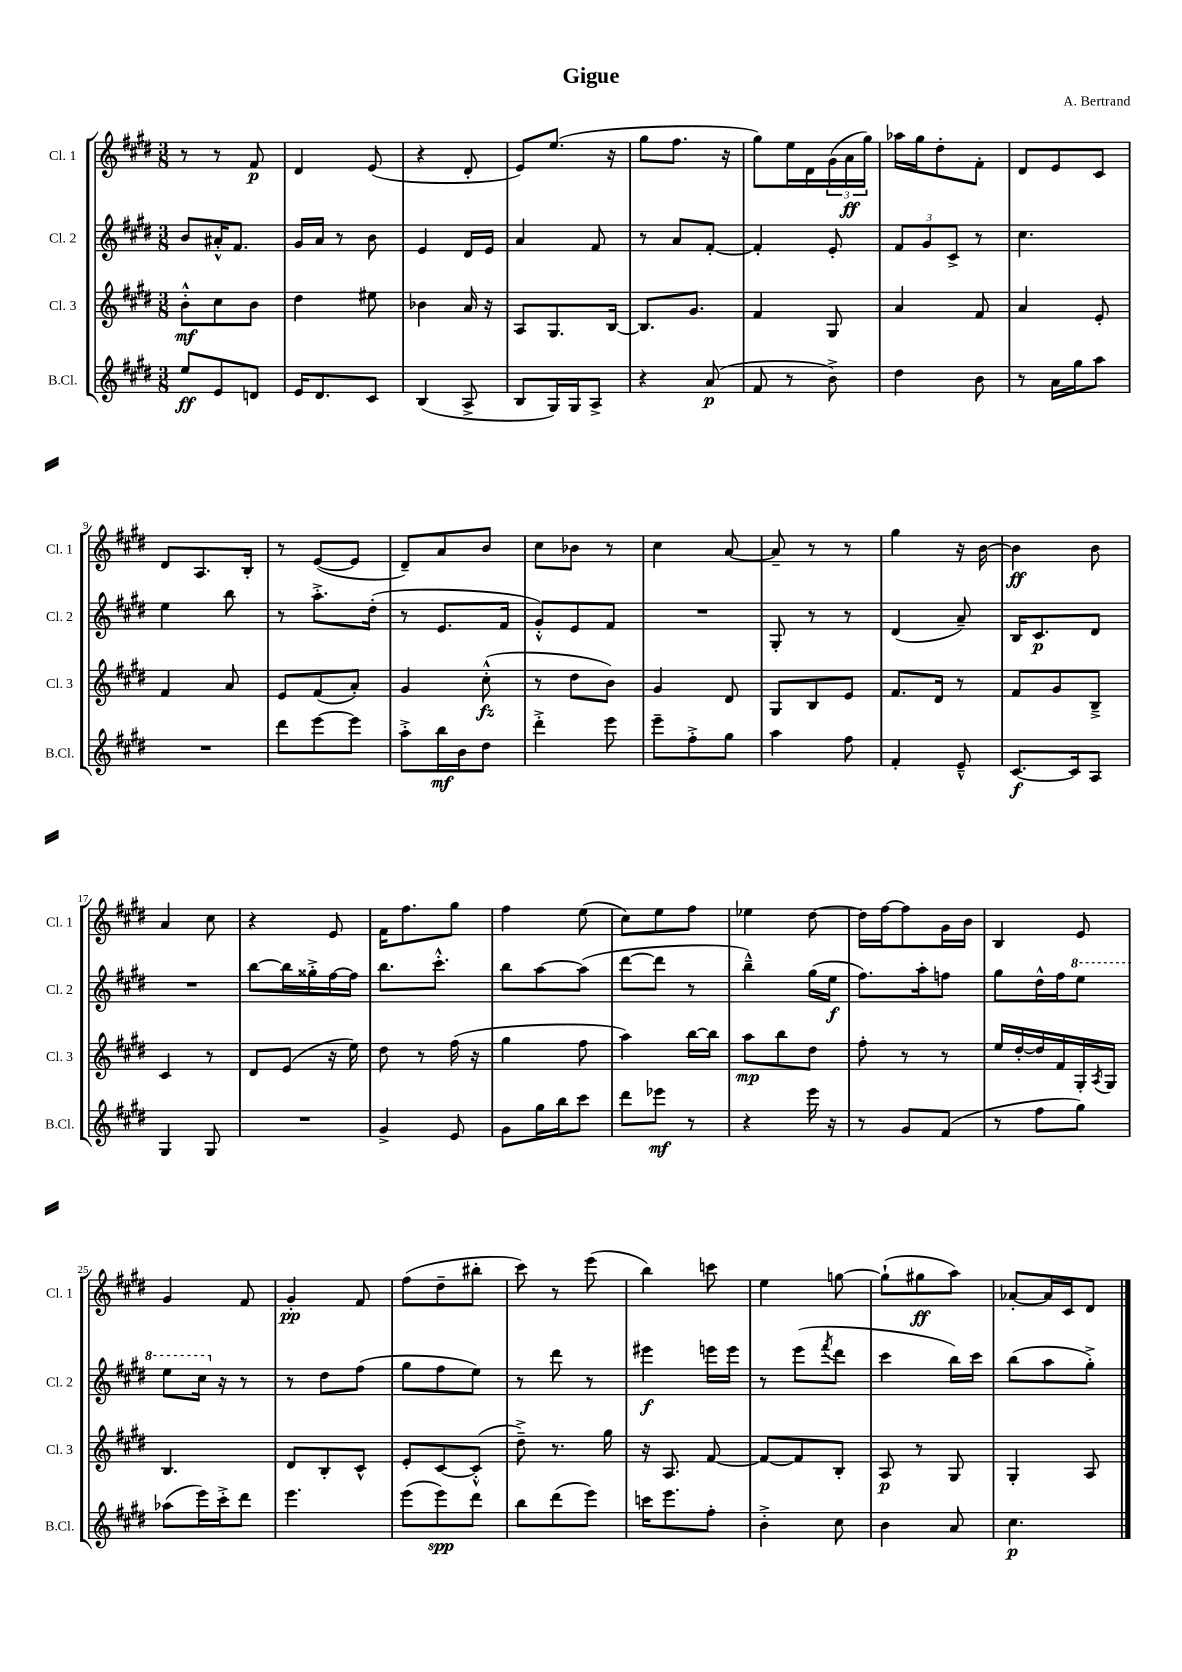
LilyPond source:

\header { title = "Gigue" composer = "A. Bertrand" }
<<
\new StaffGroup <<
\new Staff = "s0" \with { instrumentName = "Cl. 1" shortInstrumentName = "Cl. 1" } {
    \clef treble \key e \major \numericTimeSignature \time 3/8
    r8 r8 fis'8\p |
    dis'4 e'8( |
    r4 dis'8-. |
    e'8) e''8.( r16 |
    gis''8 fis''8. r16 |
    gis''8) e''16 dis'16 \tuplet 3/2 { gis'16( a'16\ff gis''16) } |
    aes''16 gis''16 dis''8-. fis'8-. |
    dis'8 e'8 cis'8 |
    dis'8 a8. b16-. |
    r8 e'8~( e'8 |
    dis'8--) a'8 b'8 |
    cis''8 bes'8 r8 |
    cis''4 a'8~ |
    a'8-- r8 r8 |
    gis''4 r16 b'16~ |
    b'4\ff b'8 |
    a'4 cis''8 |
    r4 e'8 |
    fis'16 fis''8. gis''8 |
    fis''4 e''8( |
    cis''8) e''8 fis''8 |
    ees''4 dis''8~ |
    dis''16 fis''16~ fis''8 gis'16 b'16 |
    b4 e'8 |
    gis'4 fis'8 |
    gis'4-.\pp fis'8 |
    fis''8( dis''8-- bis''8-. |
    cis'''8) r8 e'''8( |
    b''4) c'''8 |
    e''4 g''8~ |
    g''8-!( gis''8\ff a''8) |
    aes'8~-. aes'16 cis'16 dis'8 \bar "|." |
}
\new Staff = "s1" \with { instrumentName = "Cl. 2" shortInstrumentName = "Cl. 2" } {
    \clef treble \key e \major \numericTimeSignature \time 3/8
    b'8 ais'16-.-^ fis'8. |
    gis'16 a'16 r8 b'8 |
    e'4 dis'16 e'16 |
    a'4 fis'8 |
    r8 a'8 fis'8~-. |
    fis'4-. e'8-. |
    \tuplet 3/2 { fis'8 gis'8 cis'8-> } r8 |
    cis''4. |
    e''4 b''8 |
    r8 a''8.-.-> dis''16-.( |
    r8 e'8. fis'16 |
    gis'8-.-^) e'8 fis'8 |
    R4. |
    gis8-. r8 r8 |
    dis'4( a'8--) |
    b16 cis'8.\p dis'8 |
    R4. |
    b''8~ b''16 gisis''16-.-> fis''16~ fis''16 |
    b''8. cis'''8.-.-^ |
    b''8 a''8~ a''8( |
    dis'''8~ dis'''8 r8 |
    b''4---^) gis''16( e''16\f |
    fis''8.) a''16-. f''8 |
    gis''8 dis''16-^ fis''16 \ottava #1 e'''8 |
    e'''8 cis'''16 \ottava #0 r16 r8 |
    r8 dis''8 fis''8( |
    gis''8 fis''8 e''8) |
    r8 dis'''8 r8 |
    eis'''4\f e'''16 e'''16 |
    r8 e'''8( \acciaccatura { fis'''8 } dis'''8 |
    cis'''4 b''16) cis'''16 |
    b''8( a''8 gis''8-.->) \bar "|." |
}
\new Staff = "s2" \with { instrumentName = "Cl. 3" shortInstrumentName = "Cl. 3" } {
    \clef treble \key e \major \numericTimeSignature \time 3/8
    b'8-.-^\mf cis''8 b'8 |
    dis''4 eis''8 |
    bes'4 a'16 r16 |
    a8 gis8. b16~ |
    b8. gis'8. |
    fis'4 gis8 |
    a'4 fis'8 |
    a'4 e'8-. |
    fis'4 a'8 |
    e'8 fis'8( a'8-.) |
    gis'4 cis''8-.-^\fz( |
    r8 dis''8 b'8) |
    gis'4 dis'8 |
    gis8 b8 e'8 |
    fis'8. dis'16 r8 |
    fis'8 gis'8 b8---> |
    cis'4 r8 |
    dis'8 e'8( r16 e''16) |
    dis''8 r8 fis''16( r16 |
    gis''4 fis''8 |
    a''4) b''16~ b''16 |
    a''8\mp b''8 dis''8 |
    fis''8-. r8 r8 |
    e''16 dis''16~-. dis''16 fis'16 gis16-. \acciaccatura { a8 } gis16 |
    b4. |
    dis'8 b8-. cis'8-^ |
    e'8-. cis'8~ cis'8-.-^( |
    dis''8--->) r8. gis''16 |
    r16 a8. fis'8~ |
    fis'8~ fis'8 b8-. |
    a8\p r8 gis8 |
    gis4-. a8 \bar "|." |
}
\new Staff = "s3" \with { instrumentName = "B.Cl." shortInstrumentName = "B.Cl." } {
    \clef treble \key e \major \numericTimeSignature \time 3/8
    e''8\ff e'8 d'8 |
    e'16 dis'8. cis'8 |
    b4( a8-> |
    b8 gis16) gis16 a8-> |
    r4 a'8\p( |
    fis'8 r8 b'8->) |
    dis''4 b'8 |
    r8 a'16 gis''16 a''8 |
    R4. |
    dis'''8 e'''8~ e'''8 |
    a''8-.-> b''16\mf b'16 dis''8 |
    dis'''4-.-> e'''8 |
    e'''8-- fis''8-.-> gis''8 |
    a''4 fis''8 |
    fis'4-. e'8---^ |
    cis'8.~\f cis'16 a8 |
    gis4 gis8 |
    R4. |
    gis'4-> e'8 |
    gis'8 gis''16 b''16 cis'''8 |
    dis'''8 ees'''8\mf r8 |
    r4 e'''16 r16 |
    r8 gis'8 fis'8( |
    r8 fis''8 gis''8) |
    aes''8( e'''16) cis'''16-.-> dis'''8 |
    e'''4. |
    e'''8( e'''8\spp) dis'''8 |
    b''8 dis'''8( e'''8) |
    c'''16 e'''8. fis''8-. |
    b'4-.-> cis''8 |
    b'4 a'8 |
    cis''4.\p \bar "|." |
}
>>
>>
